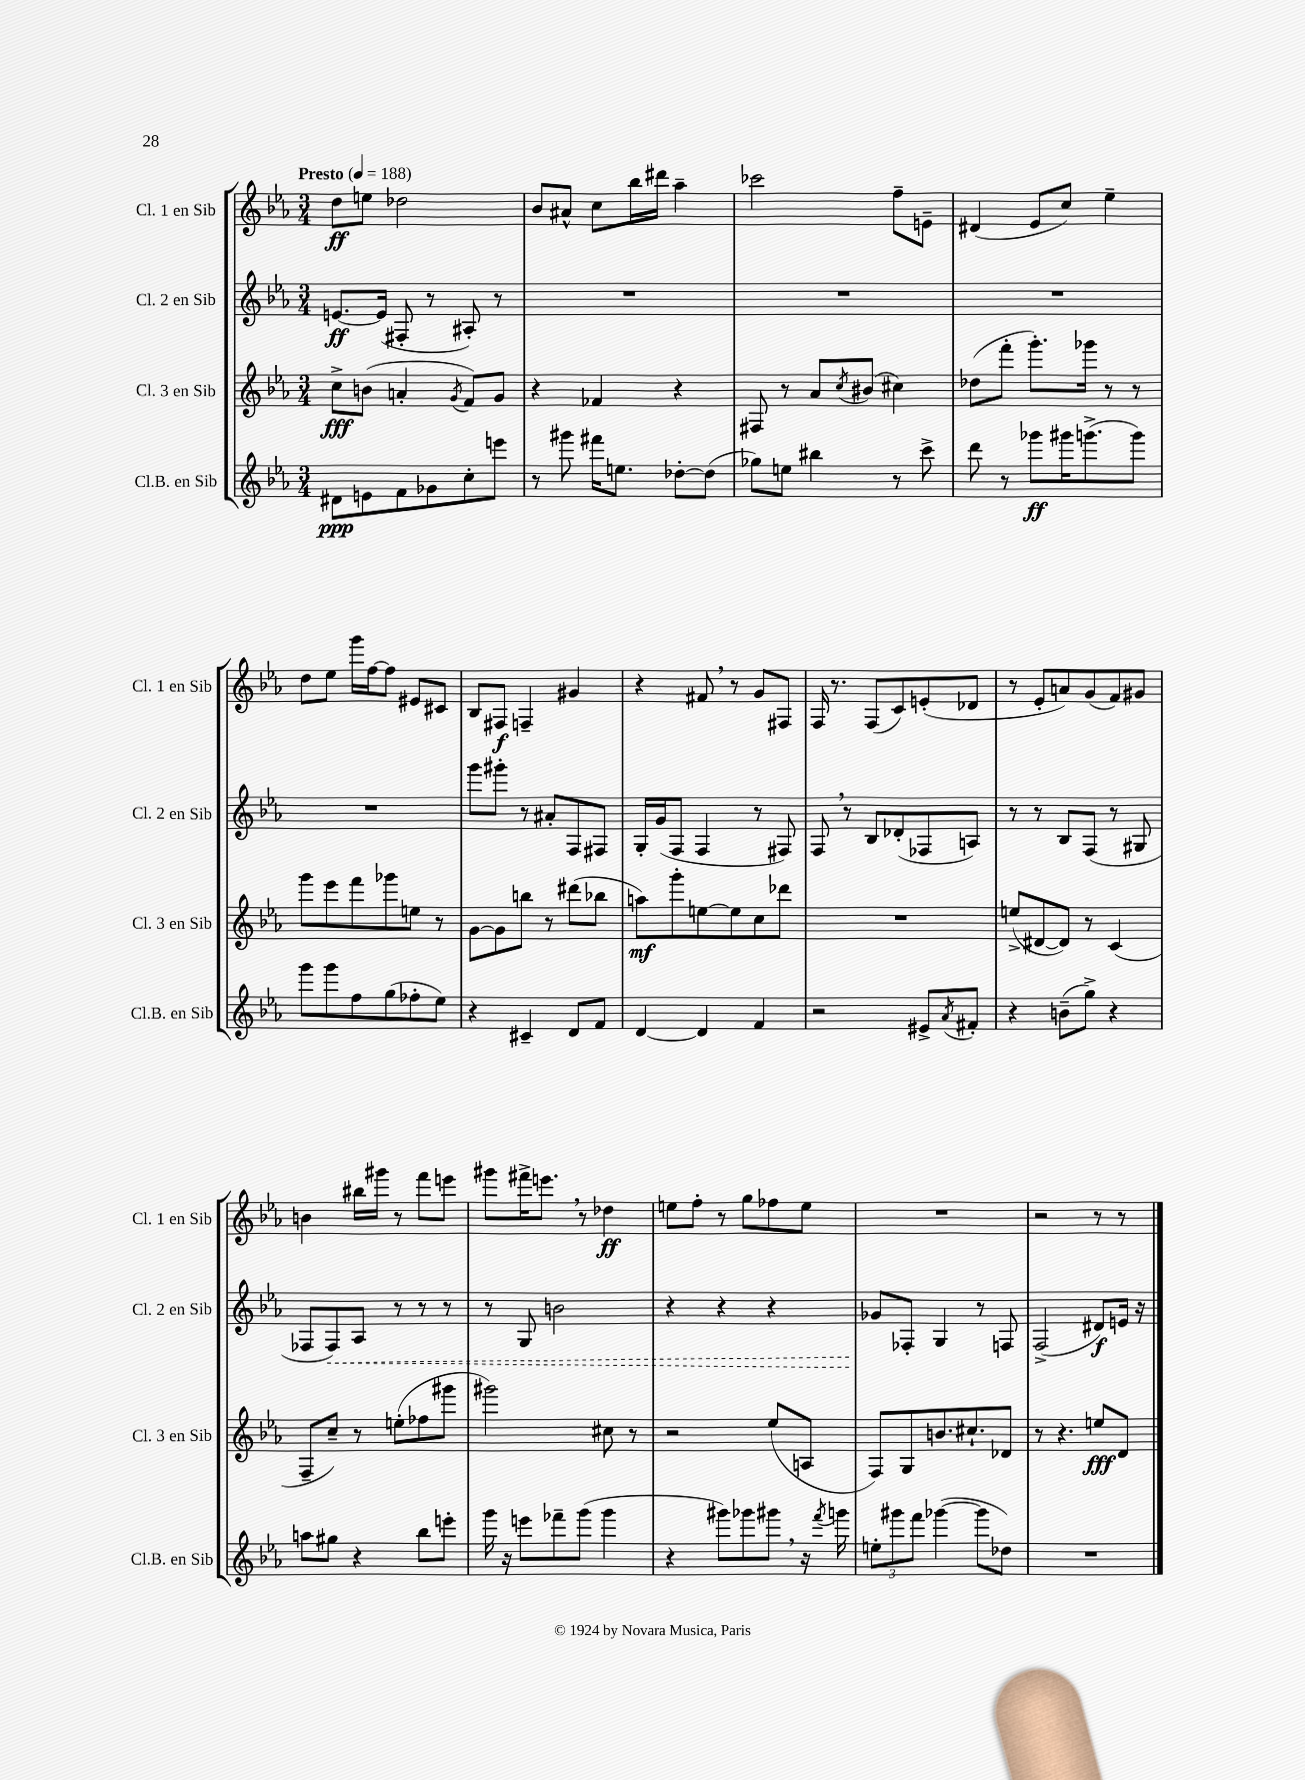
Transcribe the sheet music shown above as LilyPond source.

<<
\new StaffGroup <<
\new Staff = "s0" \with { instrumentName = "Cl. 1 en Sib" shortInstrumentName = "Cl. 1 en Sib" } {
    \clef treble \key ees \major \numericTimeSignature \time 3/4 \tempo "Presto" 4 = 188
    d''8\ff e''8 des''2 |
    bes'8 ais'8-^ c''8 bes''16 dis'''16 aes''4-- |
    ces'''2 f''8-- e'8-- |
    dis'4( ees'8 c''8) ees''4-- |
    d''8 ees''8 g'''16 f''16~ f''8 eis'8 cis'8 |
    bes8 fis8\f f4-- gis'4 |
    r4 fis'8 \breathe r8 g'8 fis8 |
    f16 r8. f8( c'8) e'8-.( des'8 |
    r8 ees'8-. a'8) g'8( f'8) gis'8 |
    b'4 bis''16 gis'''16 r8 f'''8 e'''8 |
    gis'''8 fis'''16-> e'''8. \breathe r8 des''4\ff |
    e''8 f''8-. r8 g''8 fes''8 e''8 |
    R2. |
    r2 r8 r8 \bar "|." |
}
\new Staff = "s1" \with { instrumentName = "Cl. 2 en Sib" shortInstrumentName = "Cl. 2 en Sib" } {
    \clef treble \key ees \major \numericTimeSignature \time 3/4
    e'8.~\ff e'16( fis8-. r8 ais8-.) r8 |
    R2. |
    R2. |
    R2. |
    R2. |
    g'''8 gis'''8-. r8 ais'8-. f8 fis8 |
    g16-. g'16( f8 f4 r8 fis8) |
    f8 \breathe r8 bes8 des'8-.( fes8 a8) |
    r8 r8 bes8 f8( r8 gis8 |
    fes8 \once \override Hairpin.style = #'dashed-line fes8\<) aes8 r8 r8 r8 |
    r8 g8 b'2 |
    r4 r4 r4 |
    ges'8\! fes8-. g4 r8 f8 |
    f2->( dis'8\f) e'16 r16 \bar "|." |
}
\new Staff = "s2" \with { instrumentName = "Cl. 3 en Sib" shortInstrumentName = "Cl. 3 en Sib" } {
    \clef treble \key ees \major \numericTimeSignature \time 3/4
    c''8->\fff b'8( a'4-. \acciaccatura { g'8 } f'8) g'8 |
    r4 fes'4 r4 |
    fis8 r8 aes'8 \acciaccatura { c''8 } bis'8( cis''4) |
    des''8( f'''8-. g'''8.-.) ges'''16 r8 r8 |
    g'''8 ees'''8 f'''8 ges'''8 e''8 r8 |
    g'8~ g'8 b''8 r8 dis'''8( bes''8 |
    a''8\mf) g'''8-. e''8~ e''8 c''8 des'''8 |
    R2. |
    e''8->( dis'8~ dis'8) r8 c'4( |
    f8-- c''8--) r8 e''8-.( fes''8 gis'''8 |
    gis'''2) cis''8 r8 |
    r2 ees''8( a8 |
    f8) g8 b'8. cis''8.-! des'8 |
    r8 r4. e''8\fff d'8 \bar "|." |
}
\new Staff = "s3" \with { instrumentName = "Cl.B. en Sib" shortInstrumentName = "Cl.B. en Sib" } {
    \clef treble \key ees \major \numericTimeSignature \time 3/4
    dis'8\ppp e'8 f'8 ges'8 c''8-. e'''8 |
    r8 gis'''8 fis'''16 e''8. des''8~-. des''8( |
    ges''8) e''8 bis''4 r8 c'''8-> |
    d'''8 r8 ges'''8\ff gis'''16 g'''8.->( g'''8) |
    g'''8 g'''8 f''8 g''8( fes''8-. ees''8) |
    r4 cis'4-- d'8 f'8 |
    d'4~ d'4 f'4 |
    r2 eis'8-> \acciaccatura { aes'8 } fis'8-. |
    r4 b'8--( g''8->) r4 |
    a''8 gis''8 r4 bes''8 e'''8-. |
    g'''16 r16 e'''8 fes'''8-- g'''8( g'''4 |
    r4 gis'''8) ges'''8 gis'''8 \breathe r16 \acciaccatura { f'''8 } g'''16 |
    \tuplet 3/2 { e''8-. gis'''8 f'''8 } ges'''4~( ges'''8 des''8) |
    R2. \bar "|." |
}
>>
>>
\layout { \context { \Score \remove "Bar_number_engraver" } }
